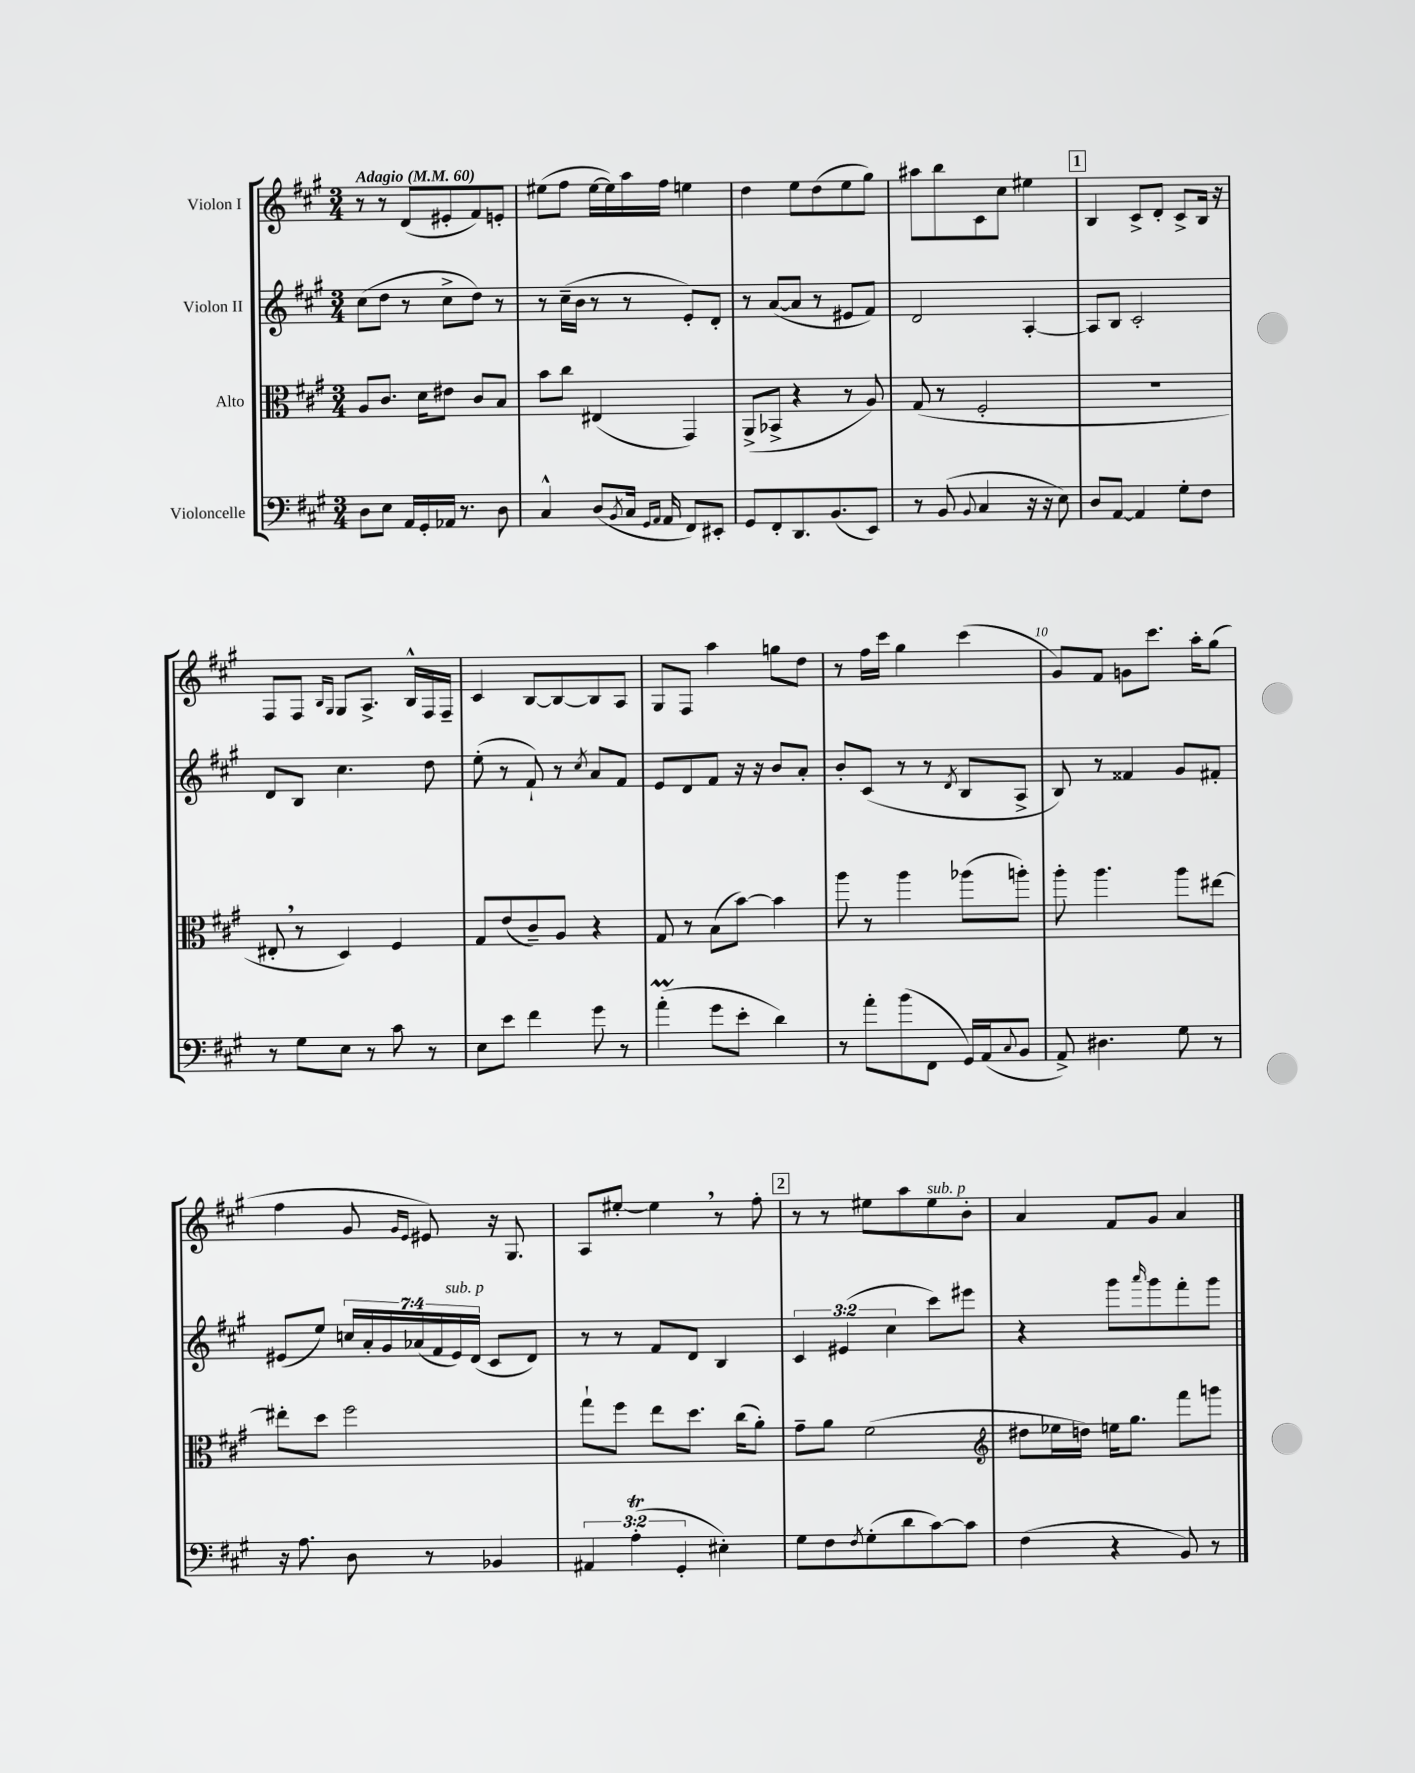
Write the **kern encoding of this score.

**kern	**kern	**kern	**kern
*staff4	*staff3	*staff2	*staff1
*clefF4	*clefC3	*clefG2	*clefG2
*k[f#c#g#]	*k[f#c#g#]	*k[f#c#g#]	*k[f#c#g#]
*M3/4	*M3/4	*M3/4	*M3/4
*MM60	*MM60	*MM60	*MM60
8D	8A	(8cc#	8r
8E	8.c#	8dd	8r
16AA	.	8r	(8d
16GG#'	16d	.	.
16AA-	8e#	8cc#^	8e#'
8.r	.	.	.
.	8c#	8dd)	8f#)
8D	8B	8r	8e'
=	=	=	=
4C#^^	8b	8r	(8ee#
.	8cc#	(16cc#~	8ff#
.	.	16b	.
(8D	(4E#	8r	[16ee#
.	.	.	16ee#])
8qBB	.	.	.
16C#	.	8r	16aa
16qqGG#	.	.	.
16qqAA	.	.	.
16AA	.	.	16ff#
8FF#)	4GG#)	8e')	4ee
8EE#'	.	8d'	.
=	=	=	=
8GG#	(8AA^	8r	4dd
8FF#'	8BB-^	([8a	.
8.DD	4r	8a]	8ee
.	.	8r	(8dd
(8.BB	.	.	.
.	8r	8e#	8ee
8EE)	8A)	8f#)	8gg#)
=	=	=	=
8r	(8G#	2d	8aa#
(8BB	8r	.	8bb
8qqBB	.	.	.
4C#	2F#'	.	8c#
.	.	.	8cc#
16r	.	[4A'	4ee#
16r	.	.	.
8E)	.	.	.
=	=	=	=
8D	2.r	8A]	4B
[8AA	.	8B	.
4AA]	.	2c#'	8c#^
.	.	.	8d'
8G#'	.	.	8c#^
8F#	.	.	16B
.	.	.	16r
=	=	=	=
8r	8E#'	8d	8F#
8G#	8r	8B	8F#
.	.	.	16qqB
.	.	.	16qqG#
8E	4D)	4.cc#	8G#
8r	.	.	8.A^
8c#	4F#	.	.
.	.	.	16B^^
8r	.	8dd	16F#
.	.	.	16F#~
=	=	=	=
8E	8G#	(8ee'	4c#
8e	(8e	8r	.
4f#	8c#~)	8f#`)	[8B
.	8A	8r	8B_
.	.	8qcc#	.
8g#	4r	8a	8B]
8r	.	8f#	8A
=	=	=	=
(4a'	8G#	8e	8G#
.	8r	8d	8F#
8g#	(8B	8f#	4aa
8e'	[8b)	16r	.
.	.	16r	.
4d)	4b]	8b	8gg
.	.	8a'	8dd
=	=	=	=
8r	8aa	8b'	8r
8a'	8r	(8c#	16ff#
.	.	.	16ccc#
(8b	4aa	8r	4gg#
8FF#	.	8r	.
.	.	8qd	.
16GG#)	(8aa-	8B	(4ccc#
(16AA	.	.	.
8qqC#	.	.	.
8BB	8aa')	8A^	.
=	=	=	=
8AA^)	8aa'	8B)	8g#)
4.D#	4.aa	8r	8f#
.	.	4f##	8g
.	.	.	8.ccc#
8G#	8aa	8g#	.
.	.	.	16aa'
8r	[8ee#	8f#'	(8gg#
=	=	=	=
16r	8ee#']	(8e#	4ff#
8.A	.	.	.
.	8dd	8ee)	.
8D	2ff#	28cc	8g#
.	.	28a'	.
.	.	28g#	.
.	.	(28a-	.
.	.	.	16qqg#
.	.	.	16qqe
8r	.	.	8e#)
.	.	28f#	.
.	.	28e#)	.
.	.	(28d	.
4BB-	.	8c#	16r
.	.	.	8.G#
.	.	8d)	.
=	=	=	=
6AA#	8gg#`	8r	8A
.	8ff#	8r	[8ee#'
(6A'	.	.	.
.	8ee	8f#	4ee#]
6GG#'	.	.	.
.	8.dd	8d	.
4E#')	.	4B	8r
.	(16cc#	.	.
.	8a')	.	8ff#'
=	=	=	=
8G#	8g#~	6c#	8r
8F#	8a	.	8r
.	.	(6e#	.
8qF#	.	.	.
(8G#'	(2f#	.	8ee#
.	.	6cc#	.
8d	.	.	8aa
[8c#)	.	8ccc#)	8ee#
8c#]	.	8eee#	8b'
=	=	=	=
*	*clefG2	*	*
(4F#	8dd#	4r	4a
.	16ee-	.	.
.	16dd)	.	.
4r	16ee	8ggg#	8f#
.	8.gg#	.	.
.	.	16qqaaa	.
.	.	8ggg#	8g#
8BB)	8fff#	8fff#'	4a
8r	8ggg	8ggg#	.
==	==	==	==
*-	*-	*-	*-
